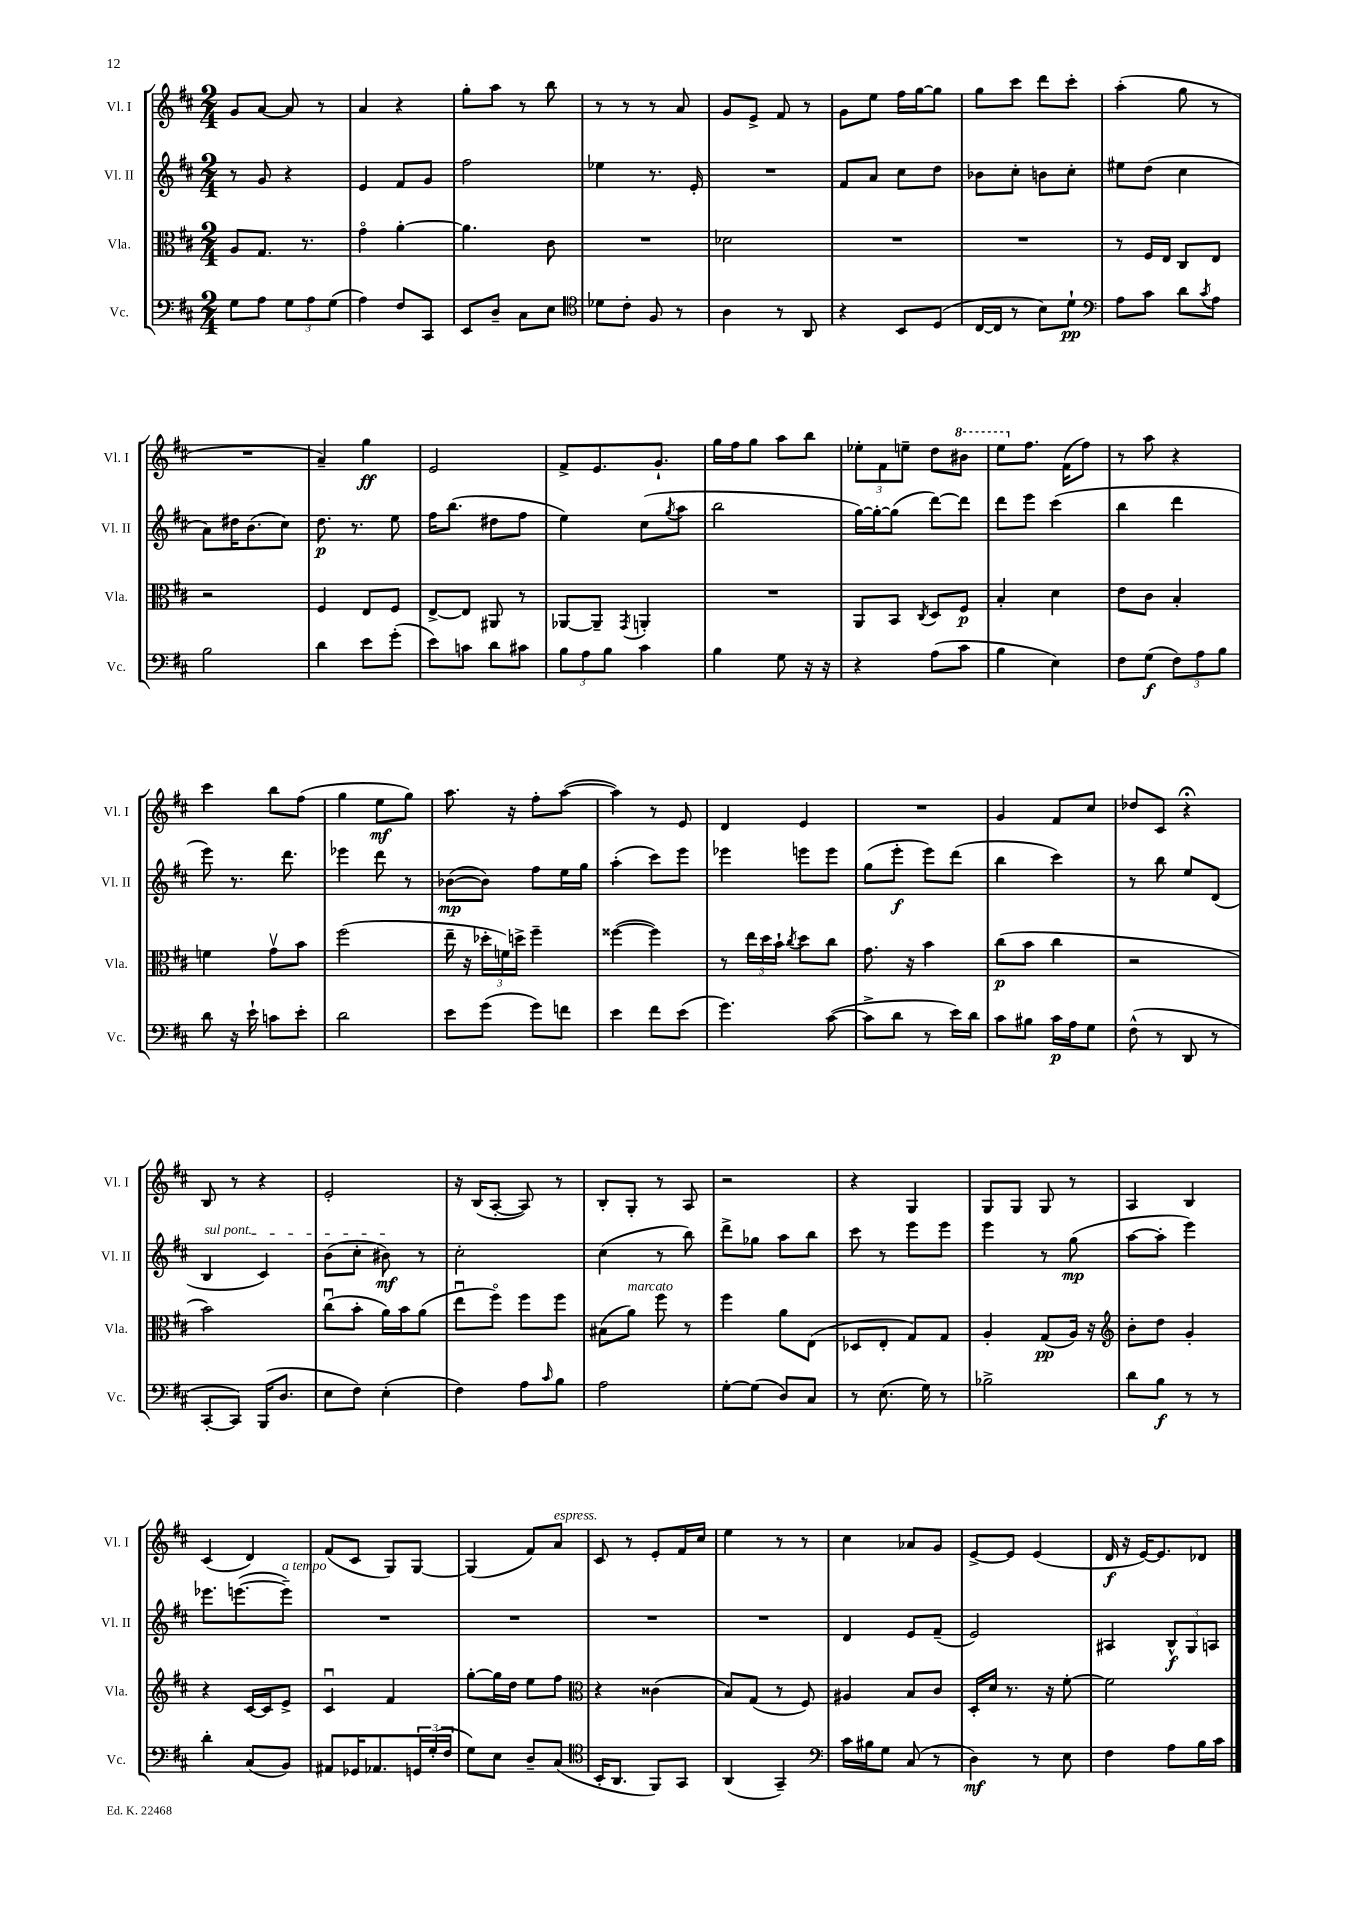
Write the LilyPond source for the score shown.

<<
\new StaffGroup <<
\new Staff = "s0" \with { instrumentName = "Vl. I" shortInstrumentName = "Vl. I" } {
    \clef treble \key d \major \numericTimeSignature \time 2/4
    g'8 a'8~ a'8 r8 |
    a'4 r4 |
    g''8-. a''8 r8 b''8 |
    r8 r8 r8 a'8 |
    g'8 e'8-> fis'8 r8 |
    g'8 e''8 fis''16 g''16~ g''8 |
    g''8 cis'''8 d'''8 cis'''8-. |
    a''4-.( g''8 r8 |
    R2 |
    a'4--) g''4\ff |
    e'2 |
    fis'8-> e'8. g'8.-! |
    g''16 fis''16 g''8 a''8 b''8 |
    \tuplet 3/2 { ees''8-. fis'8 e''8-- } d''8 \ottava #1 bis''8 |
    e'''8 \ottava #0 fis''8. fis'16( fis''8) |
    r8 a''8 r4 |
    cis'''4 b''8 fis''8( |
    g''4 e''8\mf g''8) |
    a''8. r16 fis''8-. a''8~( |
    a''4) r8 e'8 |
    d'4 e'4 |
    R2 |
    g'4 fis'8 cis''8 |
    des''8 cis'8 r4\fermata |
    b8 r8 r4 |
    e'2-. |
    r16 b16( a8~-. a8) r8 |
    b8-. g8-. r8 a8 |
    r2 |
    r4 g4 |
    g8 g8 g8 r8 |
    a4 b4 |
    cis'4( d'4) |
    fis'8( cis'8 g8) g8~ |
    g4( fis'8) a'8^\markup { \italic "espress." } |
    cis'8 r8 e'8-. fis'16 cis''16 |
    e''4 r8 r8 |
    cis''4 aes'8 g'8 |
    e'8~-> e'8 e'4( |
    d'16\f r16 e'16~) e'8. des'8 \bar "|." |
}
\new Staff = "s1" \with { instrumentName = "Vl. II" shortInstrumentName = "Vl. II" } {
    \clef treble \key d \major \numericTimeSignature \time 2/4
    r8 g'8 r4 |
    e'4 fis'8 g'8 |
    fis''2 |
    ees''4 r8. e'16-. |
    R2 |
    fis'8 a'8 cis''8 d''8 |
    bes'8 cis''8-. b'8 cis''8-. |
    eis''8 d''8( cis''4 |
    a'8) dis''16 b'8.( cis''8) |
    d''8.\p r8. e''8 |
    fis''16 b''8.( dis''8 fis''8 |
    e''4) cis''8( \acciaccatura { g''8 } a''8 |
    b''2 |
    g''16~) g''16~-. g''8( d'''8~) d'''8 |
    d'''8 e'''8 cis'''4( |
    b''4 d'''4 |
    e'''8) r8. d'''8. |
    ees'''4 d'''8 r8 |
    bes'8~\mp( bes'8) fis''8 e''16 g''16 |
    a''4-.( cis'''8) e'''8 |
    ees'''4 e'''8 e'''8 |
    g''8( e'''8-.\f e'''8) d'''8( |
    b''4 cis'''4) |
    r8 b''8 e''8 d'8( |
    \once \override TextSpanner.bound-details.left.text = \markup { \italic "sul pont." } b4\startTextSpan cis'4) |
    b'8( cis''8-. bis'8\mf\stopTextSpan) r8 |
    cis''2-. |
    cis''4( r8 b''8) |
    d'''8-> ges''8 a''8 b''8 |
    cis'''8 r8 e'''8 e'''8 |
    e'''4 r8 g''8\mp( |
    a''8~ a''8-. e'''4) |
    ees'''8. e'''8.~( e'''8--^\markup { \italic "a tempo" }) |
    R2 |
    R2 |
    R2 |
    R2 |
    d'4 e'8 fis'8--( |
    e'2) |
    ais4 \tuplet 3/2 { b8-^\f g8 a8 } \bar "|." |
}
\new Staff = "s2" \with { instrumentName = "Vla." shortInstrumentName = "Vla." } {
    \clef alto \key d \major \numericTimeSignature \time 2/4
    a8 g8. r8. |
    g'4\flageolet a'4~-. |
    a'4. cis'8 |
    R2 |
    des'2 |
    R2 |
    R2 |
    r8 fis16 e16 cis8 e8 |
    r2 |
    fis4 e8 fis8 |
    e8~-> e8 ais,8 r8 |
    aes,8~ aes,8-- \acciaccatura { g,8 } a,4-. |
    R2 |
    a,8 b,8 \acciaccatura { cis8 } d8 fis8\p |
    b4-. d'4 |
    e'8 cis'8 b4-. |
    f'4 g'8\upbow b'8 |
    fis''2( |
    e''16-- r16 \tuplet 3/2 { des''16-. f'16) d''16-> } fis''4-- |
    fisis''4~( fisis''4) |
    r8 \tuplet 3/2 { e''16 d''16 b'16-! } \acciaccatura { cis''8 } d''8 cis''8 |
    g'8. r16 b'4 |
    cis''8\p( b'8 cis''4 |
    r2 |
    b'2) |
    cis''8\downbow( b'8-. a'16) b'16 a'8( |
    e''8\downbow fis''8\flageolet) fis''8 fis''8 |
    bis8( a'8^\markup { \italic "marcato" }) fis''8 r8 |
    fis''4 a'8 e8( |
    des8 e8-. g8) g8 |
    a4-. g8\pp( a16) r16 |
    \clef treble b'8-. d''8 g'4-. |
    r4 cis'16~ cis'16 e'8-> |
    cis'4\downbow fis'4 |
    g''8~-. g''16 d''16 e''8 fis''8 |
    \clef alto r4 cisis'4( |
    b8) g8( r8 fis8) |
    ais4 b8 cis'8 |
    d16-. d'16 r8. r16 fis'8~-. |
    fis'2 \bar "|." |
}
\new Staff = "s3" \with { instrumentName = "Vc." shortInstrumentName = "Vc." } {
    \clef bass \key d \major \numericTimeSignature \time 2/4
    g8 a8 \tuplet 3/2 { g8 a8 g8( } |
    a4) fis8 cis,8 |
    e,8 d8-- cis8 e8 |
    \clef tenor des'8 cis'8-. fis8 r8 |
    a4 r8 a,8 |
    r4 b,8 d8( |
    cis16~ cis16 r8 b8) d'8-!\pp |
    \clef bass a8 cis'8 d'8 \acciaccatura { cis'8 } a8 |
    b2 |
    d'4 e'8 g'8-.( |
    e'8) c'8 d'8 cis'8 |
    \tuplet 3/2 { b8 a8 b8 } cis'4 |
    b4 g8 r16 r16 |
    r4 a8( cis'8 |
    b4 e4) |
    fis8 g8\f( \tuplet 3/2 { fis8) a8 b8 } |
    d'8 r16 e'16-! c'8 e'8-. |
    d'2 |
    e'8 g'8( g'8) f'8 |
    e'4 fis'8 e'8( |
    g'4.) cis'8~( |
    cis'8-> d'8 r8 e'16) d'16 |
    cis'8 bis8 cis'16\p a16 g8 |
    fis8-^( r8 d,8 r8 |
    cis,8~-. cis,8) b,,16( d8. |
    e8 fis8) e4-.( |
    fis4) a8 \grace { cis'16 } b8 |
    a2 |
    g8~-. g8( d8) cis8 |
    r8 e8.( g16) r8 |
    bes2-> |
    d'8 b8\f r8 r8 |
    d'4-. cis8( b,8) |
    ais,8 ges,16 aes,8. \tuplet 3/2 { g,16 g16-.( fis16 } |
    g8) e8 d8-- cis8( |
    \clef tenor b,16-. a,8. fis,8) g,8 |
    a,4( g,4--) |
    \clef bass cis'16 bis16 g8 cis8( r8 |
    d4\mf) r8 e8 |
    fis4 a8 b16 cis'16 \bar "|." |
}
>>
>>
\layout { \context { \Score \remove "Bar_number_engraver" } }
